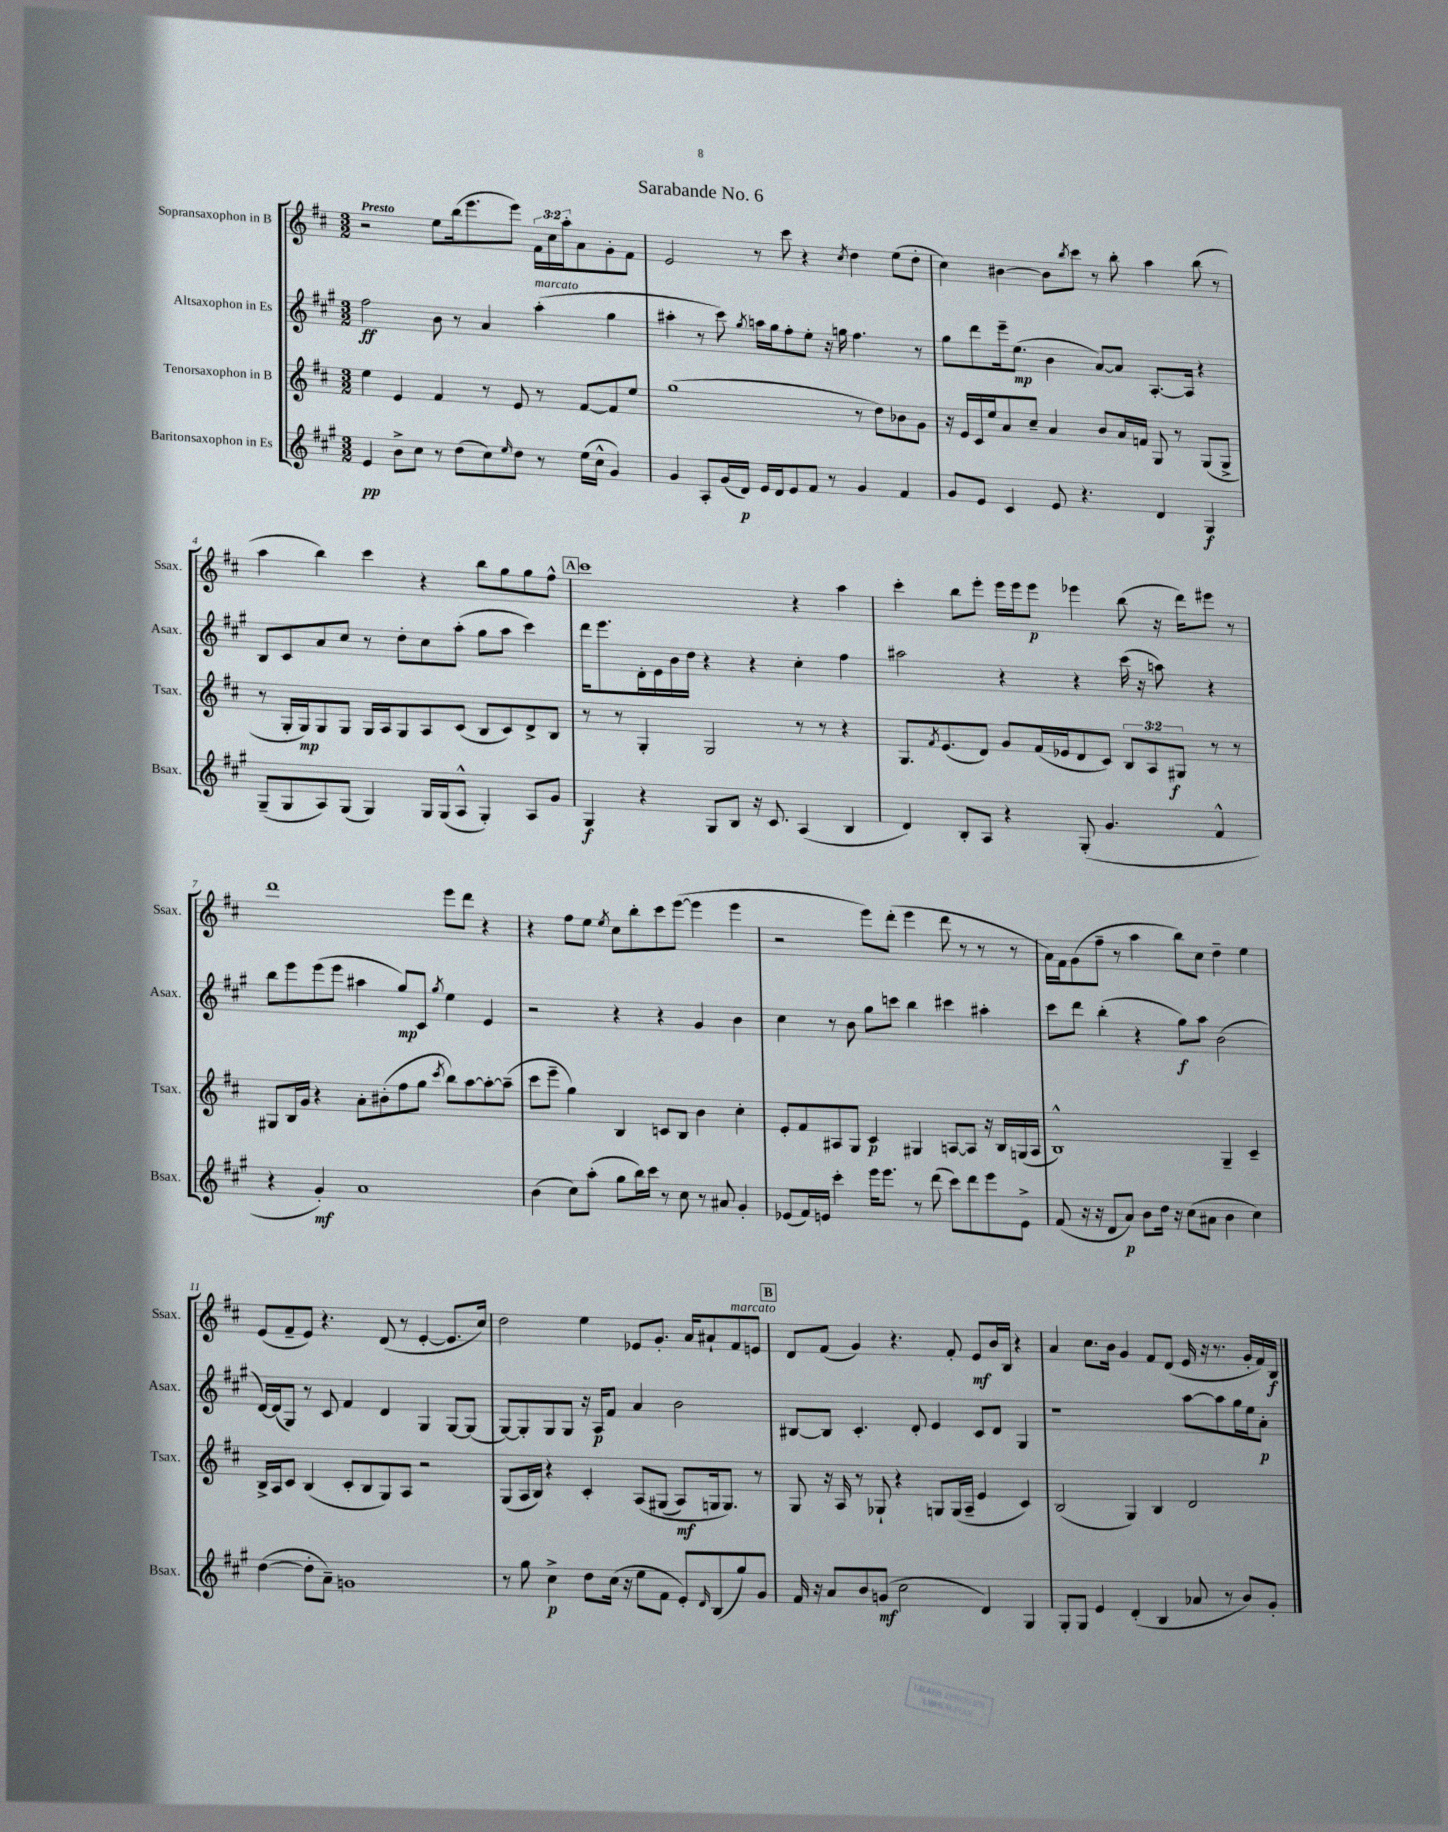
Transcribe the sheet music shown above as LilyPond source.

\header { title = "Sarabande No. 6" }
<<
\new StaffGroup <<
\new Staff = "s0" \with { instrumentName = "Sopransaxophon in B" shortInstrumentName = "Ssax." } {
    \clef treble \key d \major \numericTimeSignature \time 3/2 \override Staff.TupletNumber.text = #tuplet-number::calc-fraction-text \tempo "Presto"
    r2 e''8 b''16( e'''8. e'''8) \tuplet 3/2 { fis'16 cis''16 a''16-. } a'8 g'8-. fis'8 |
    e'2 r8 cis'''8 r4 \acciaccatura { cis''8 } d''4 e''8( d''8-. |
    cis''4) bis'4~ bis'8 \acciaccatura { b''8 } cis'''8 r8 b''8-. a''4 b''8( r8 |
    a''4 b''4) cis'''4 r4 b''8 g''8 g''8 fis''8-^ |
    \mark \markup { \box "A" } cis'''1 r4 a''4 |
    cis'''4-. b''8 e'''8-. e'''16 e'''16 e'''8\p ees'''4 b''8( r16 d'''16) eis'''8 r8 |
    d'''1 e'''8 d'''8 r4 |
    r4 fis''8 e''8 \acciaccatura { e''8 } cis''8 b''8-. cis'''8 e'''8~( e'''4 e'''4 |
    r2 e'''8) d'''8-.( e'''4 d'''8 r8 r8 r8 |
    a'16) fis'16 g'8( fis''8-- r8 a''4 b''8) cis''8 d''4-- e''4 |
    e'8( fis'8-- e'8) r4. d'8( r8 e'4~-. e'8. cis''16) |
    d''2 e''4 ees'8 g'8.-. a'16 ais'8-! fis'8^\markup { \italic "marcato" } e'8 |
    \mark \markup { \box "B" } d'8 fis'8( g'4) r4. fis'8-. e'8\mf b'16 b16 r4 |
    a'4 cis''8. b'16 g'4 fis'8 d'8( e'16 r16 r8. g'16-. fis'16) b16\f \bar "|." |
}
\new Staff = "s1" \with { instrumentName = "Altsaxophon in Es" shortInstrumentName = "Asax." } {
    \clef treble \key a \major \numericTimeSignature \time 3/2
    fis''2\ff b'8 r8 a'4 a''4-.^\markup { \italic "marcato" }( gis''4 |
    ais''4-. r8 cis'''8) \acciaccatura { gis''8 } a''16 gis''16 fis''8-. e''8-. r16 g''16 fis''4. r8 |
    gis''8 d'''8 e'''16-- e''8.\mp( b'4 a'8~) a'8 a8.~-. a16 r4 |
    b8 cis'8 a'8 cis''8 r8 d''8-. cis''8 a''8-.( gis''8 a''8 cis'''4) |
    \mark \markup { \box "A" } d'''16 e'''8. d'16-. e'16 b'16 d''16 r4 r4 cis''4-. fis''4 |
    ais''2 r4 r4 cis'''16( r16 a''8) r4 |
    b''8 e'''8 e'''8( e'''8 ais''4 gis''8\mp) cis'8 \acciaccatura { gis''8 } e''4 e'4 |
    r2 r4 r4 gis'4 b'4 |
    cis''4 r8 b'8 gis''8 c'''8 b''4 cis'''4 ais''4-. |
    cis'''8 d'''8 b''4-.( r4 gis''8\f) a''8 b'2( |
    d'16~) d'16( gis8) r8 cis'8 fis'4 d'4 gis4 gis8~ gis8( |
    gis8~) gis8-. gis8 gis8 r16 a16\p fis'8 a'4 b'2 |
    \mark \markup { \box "B" } bis8~ bis8 cis'4.-. d'8-. e'4 cis'8 d'8 gis4 |
    r1 a''8~ a''8 gis''16 e''16 a'8-.\p \bar "|." |
}
\new Staff = "s2" \with { instrumentName = "Tenorsaxophon in B" shortInstrumentName = "Tsax." } {
    \clef treble \key d \major \numericTimeSignature \time 3/2 \override Staff.TupletNumber.text = #tuplet-number::calc-fraction-text
    e''4 e'4 fis'4 r8 e'8 r8 fis'8~ fis'8 e''8 |
    g''1( r8 d''8) bes'8 g'8 |
    r16 e'16 cis'16 e''16 a'8 cis''8-- a'4 b'8 a'16 f'16 g8 r8 g8( g8-> |
    r8 g16-. g16\mp) g8 g8 g16 a16 g8 a8 cis'8( b8 cis'8) d'8-> b8 |
    \mark \markup { \box "A" } r8 r8 g4-. g2 r8 r8 r4 |
    g8. \acciaccatura { fis'8 } e'8.( d'8) g'8 fis'16( ees'16 d'8 cis'8) \tuplet 3/2 { b8 a8 gis8\f } r8 r8 |
    gis8 b16 g'16 r4 a'8-. bis'8-.( fis''8 g''8 \acciaccatura { cis'''8 } b''8) a''8~ a''8~-. a''8--( |
    cis'''8 e'''8-- g''4) b4 c'8 b8 b'4 cis''4-. |
    e'8-. fis'8 ais8 g8 cis'4\p gis4 a8~ a8 r16 b16 g16( a16 |
    b1-^) g4-- cis'4-- |
    b16-> a16 cis'8 b4( cis'8-. b8 g8) a8 r2 |
    g8( a16 b16) r4 cis'4-. a8\( gis8( a8\mf) g16 g8.\) r8 |
    \mark \markup { \box "B" } g8 r16 a16 r8 ges8-! r4 g8 g16( a16-- e'4 cis'4) |
    b2( g4) b4 d'2 \bar "|." |
}
\new Staff = "s3" \with { instrumentName = "Baritonsaxophon in Es" shortInstrumentName = "Bsax." } {
    \clef treble \key a \major \numericTimeSignature \time 3/2
    e'4\pp b'8-> cis''8 r8 d''8( cis''8) \grace { e''16 } d''8 r8 e''16( cis''16-^ gis'4) |
    gis'4 a8-. gis'16( d'16\p) e'16 d'16 e'8 fis'8 r8 gis'4 fis'4 |
    gis'8 e'8 cis'4 e'8 r4. d'4 gis4\f |
    gis8--( gis8 a8) gis8( gis4) gis16 gis16( a8-^ gis4-.) a8 gis'8 |
    \mark \markup { \box "A" } gis4\f r4 gis8 b8 r16 cis'8. a4( b4 |
    d'4) b8-. a8 r4 gis8-.( gis'4. fis'4-^ |
    r4 gis'4-.\mf) a'1 |
    b'4( cis''8) a''8-.( gis''8 b''16) cis'''16 r8 cis''8 r8 ais'8 gis'4-. |
    ees'8( fis'16) e'16 cis'''4-. e'''16 e'''8. r8 d'''8( cis'''8) d'''8 e'''8 e'8-> |
    fis'8( r16 r16 d'8 a'8\p) b'8 d''16 r16 cis''8( ais'8 b'4 cis''4) |
    d''4~( d''8-. a'8--) g'1 |
    r8 gis''8 cis''4->\p d''8 cis''16( r16 e''8 fis'8 e'8-.) \grace { d'16 } b8( gis''8) gis'8 |
    \mark \markup { \box "B" } fis'16 r16 a'8 b'8 g'8\mf( cis''2 d'4) gis4 |
    gis8-. gis8 e'4 d'4-.( b4 aes'8 r8 b'8) gis'8-. \bar "|." |
}
>>
>>
